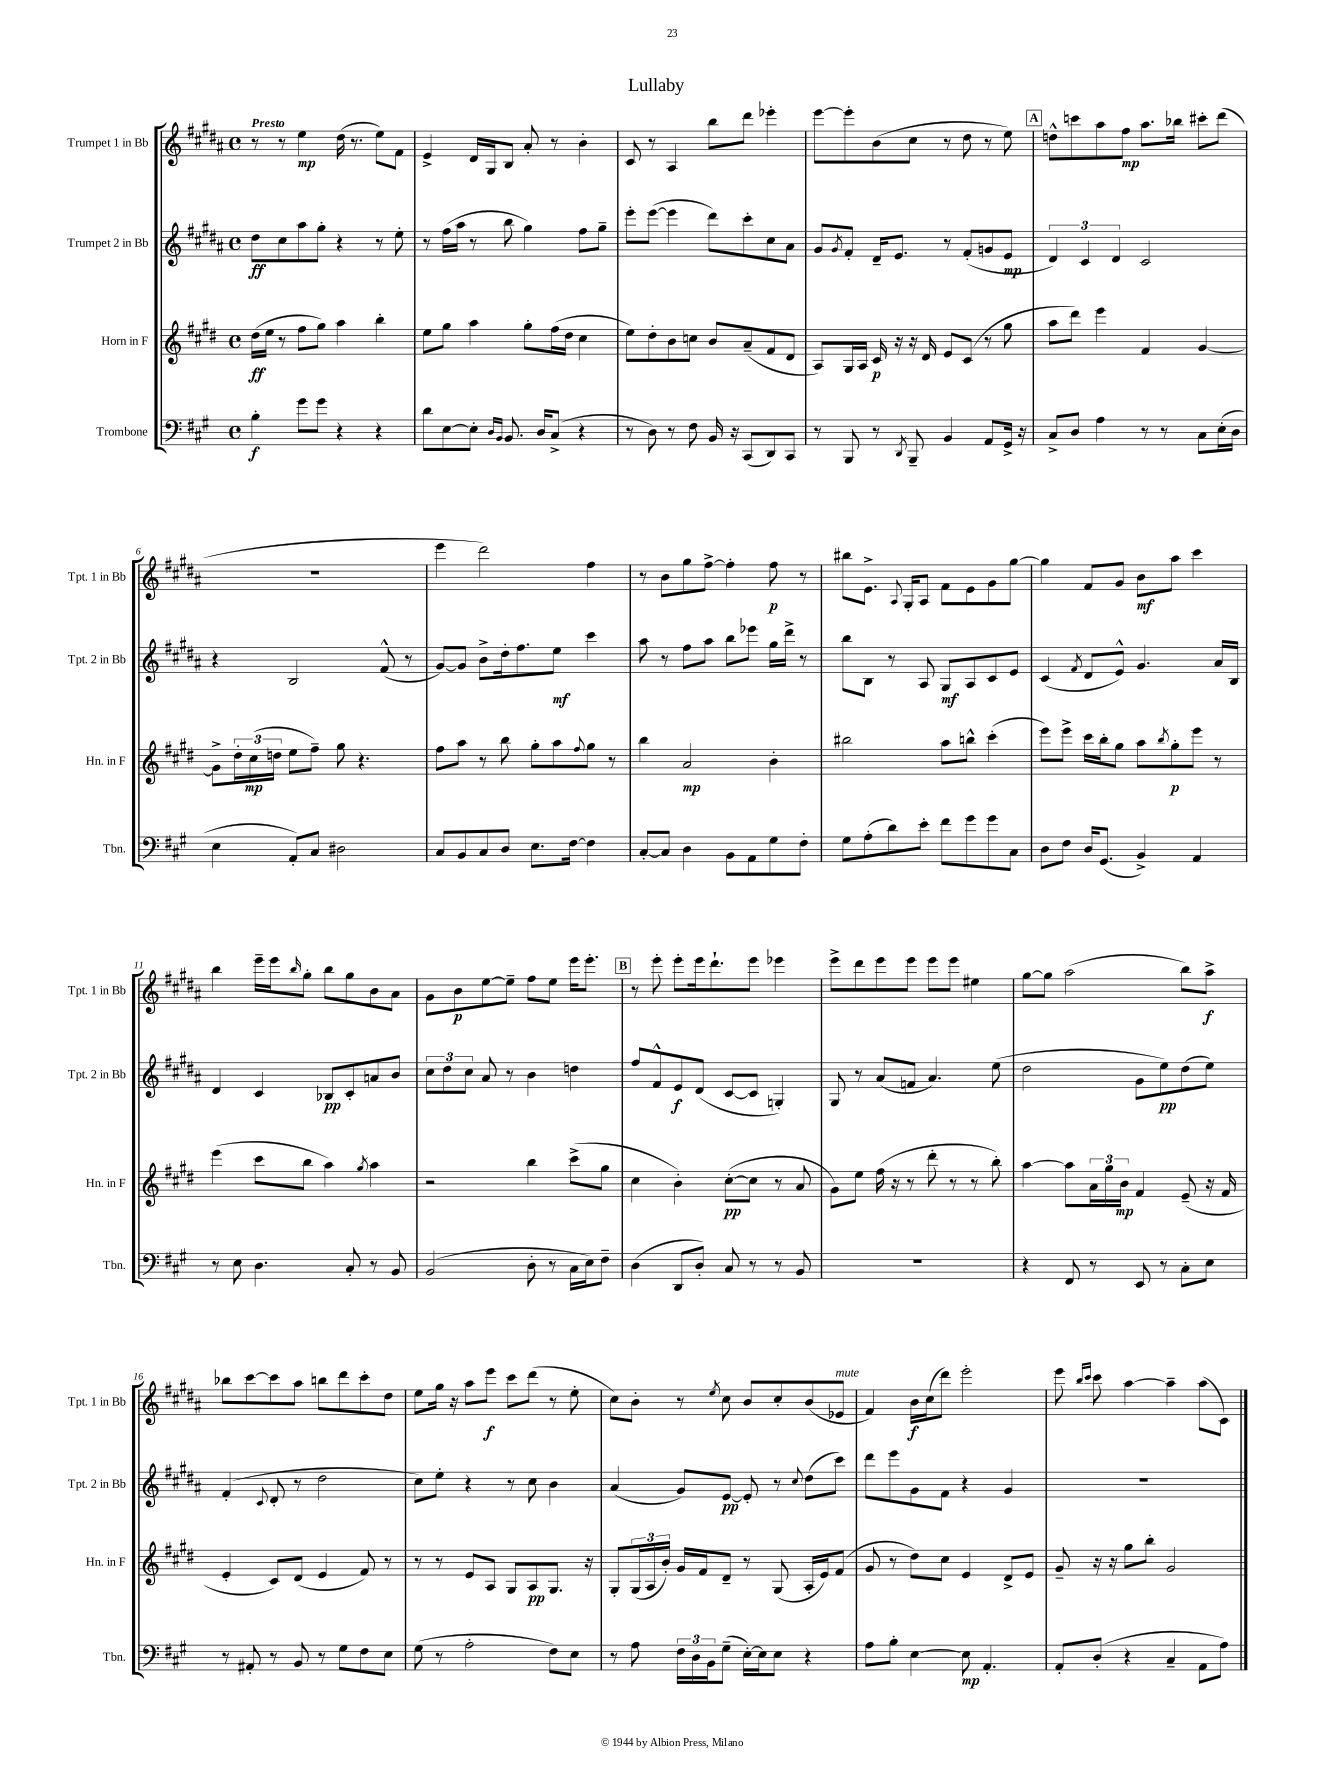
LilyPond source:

\header { title = "Lullaby" }
<<
\new StaffGroup <<
\new Staff = "s0" \with { instrumentName = "Trumpet 1 in Bb" shortInstrumentName = "Tpt. 1 in Bb" } {
    \clef treble \key b \major \defaultTimeSignature \time 4/4 \tempo "Presto"
    r8 r8 e''4\mp dis''16( r8. e''8) fis'8 |
    e'4-> dis'16 gis16 b8 ais'8-. r8 b'4-. |
    cis'8 r8 ais4 b''8 dis'''8 ees'''4-. |
    e'''8~ e'''8-. b'8( cis''8 r8 dis''8 r8 e''8) |
    \mark \markup { \box "A" } d''8-^ c'''8 ais''8 fis''8\mp ais''8. bes''16 cis'''8-. dis'''8( |
    r1 |
    e'''4 dis'''2) fis''4 |
    r8 b'8 gis''8 fis''8~-> fis''4-. fis''8\p r8 |
    bis''8 e'8.-> \appoggiatura { ais8 } gis16-. ais8 fis'8 e'8 gis'8 gis''8~ |
    gis''4 fis'8 gis'8 b'8\mf ais''8 cis'''4 |
    b''4 e'''16-- e'''16 \grace { b''16 } gis''8-. b''8 gis''8 b'8 ais'8 |
    gis'8 b'8\p e''8~ e''8-- fis''8 e''8 e'''16 e'''8.-. |
    \mark \markup { \box "B" } r8 e'''8-. e'''8-. e'''16 dis'''8.-! e'''8 ees'''4 |
    e'''8-> dis'''8 e'''8 e'''8 e'''8 e'''8 eis''4 |
    gis''8~ gis''8 ais''2( b''8) ais''8->\f |
    bes''8 cis'''8~ cis'''8 ais''8 b''8 dis'''8 cis'''8-. dis''8 |
    e''8 gis''16 r16 ais''8 e'''8\f cis'''8 dis'''8( r8 e''8-. |
    cis''8) b'8-. r8 \acciaccatura { e''8 } cis''8 b'8 cis''8-. b'8( ees'8^\markup { \italic "mute" } |
    fis'4) b'16\f cis''16( dis'''8) e'''2-. |
    e'''8 \grace { b''16 cis'''16 } cis'''8 ais''4~ ais''4-- ais''8( cis'8) \bar "|." |
}
\new Staff = "s1" \with { instrumentName = "Trumpet 2 in Bb" shortInstrumentName = "Tpt. 2 in Bb" } {
    \clef treble \key b \major \defaultTimeSignature \time 4/4
    dis''8\ff cis''8 ais''8 gis''8-. r4 r8 e''8-. |
    r8 fis''16( ais''16 r8 b''8 gis''4) fis''8 gis''8-- |
    e'''8-. e'''8~( e'''4 dis'''8) cis'''8-. cis''8 ais'8 |
    gis'8 \acciaccatura { gis'8 } fis'8-. dis'16-- e'8. r8 fis'8-.( g'8 e'8\mp |
    \mark \markup { \box "A" } \tuplet 3/2 { dis'4) cis'4 dis'4 } cis'2 |
    r4 b2 fis'8-^( r8 |
    gis'8~) gis'8 b'8-> dis''16-. fis''8. e''8\mf cis'''4 |
    ais''8 r8 fis''8 ais''8 b''8 ees'''8 gis''16 dis'''16-> r8 |
    b''8 b8 r8 ais8 gis8\mf ais8 cis'8 e'8 |
    cis'4( \acciaccatura { fis'8 } dis'8 e'8-^) gis'4. ais'16 b16 |
    dis'4 cis'4 bes8\pp cis'8-. a'8 b'8 |
    \tuplet 3/2 { cis''8 dis''8 cis''8 } ais'8 r8 b'4 d''4 |
    \mark \markup { \box "B" } fis''8 fis'8-^ e'8\f dis'8( cis'8~ cis'8 g4-.) |
    gis8 r8 ais'8( f'8 ais'4.) e''8( |
    dis''2 gis'8 e''8\pp) dis''8( e''8) |
    fis'4-.( \appoggiatura { cis'8 } dis'8-. r8 dis''2 |
    cis''8) e''8-. r4 r8 cis''8 b'4 |
    ais'4( gis'8) e'8~\pp e'8-. r8 \appoggiatura { cis''8 } dis''8( cis'''8) |
    dis'''8 e'''8 gis'8 fis'8 r4 gis'4 |
    R1 \bar "|." |
}
\new Staff = "s2" \with { instrumentName = "Horn in F" shortInstrumentName = "Hn. in F" } {
    \clef treble \key e \major \defaultTimeSignature \time 4/4
    dis''16\ff( e''16 r8 fis''8 gis''8) a''4 b''4-. |
    e''8 gis''8 a''4 gis''8-. fis''16( dis''16 cis''4 |
    e''8) dis''8-. b'8 c''8 b'8 a'8--( fis'8 dis'8 |
    a8) gis16 a16 cis'16\p r16 r16 dis'16 e'8 cis'8( r8 gis''8 |
    \mark \markup { \box "A" } a''8 dis'''8) e'''4 fis'4 gis'4~ |
    gis'8-> \tuplet 3/2 { dis''16-. cis''16\mp( d''16 } e''8 fis''8--) gis''8 r4. |
    fis''8 a''8 r8 b''8 gis''8-. a''8 \appoggiatura { fis''8 } gis''8 r8 |
    b''4 a'2\mp b'4-. |
    bis''2 a''8 b''8-^ cis'''4-.( |
    e'''8) e'''8-> cis'''16 b''16-. gis''8 a''8 \acciaccatura { b''8 } gis''8-.\p e'''8 r8 |
    e'''4( cis'''8 b''8 a''4) \acciaccatura { gis''8 } a''4 |
    r2 b''4 cis'''8->( gis''8 |
    \mark \markup { \box "B" } cis''4 b'4-.) cis''8~-.\pp( cis''8 r8 a'8 |
    gis'8) e''8 fis''16( r16 r8 dis'''8-. r8 r8 b''8-.) |
    a''4~ a''8 \tuplet 3/2 { a'16 gis''16 b'16\mp } fis'4 e'8--( r16 fis'16 |
    e'4-. cis'8) dis'8( e'4 fis'8) r8 |
    r8 r8 e'8 a8 gis8 a8\pp gis8. r16 |
    gis8-. \tuplet 3/2 { gis16( a16 b'16-.) } gis'16 fis'16 dis'8-- r8 gis8( a16-. e'16) fis'8( |
    gis'8 r8 dis''8) cis''8 e'4 dis'8-> e'8 |
    gis'8-- r16 r16 gis''8 b''8-. gis'2 \bar "|." |
}
\new Staff = "s3" \with { instrumentName = "Trombone" shortInstrumentName = "Tbn." } {
    \clef bass \key a \major \defaultTimeSignature \time 4/4
    b4-.\f gis'8 gis'8 r4 r4 |
    d'8 e8~ e8-. \grace { d16 b,16 } b,8. d16 cis8->( r4 |
    r8 d8) r8 fis8 b,16 r16 cis,8( d,8) cis,8 |
    r8 b,,8 r8 \acciaccatura { d,8 } b,,8-- b,4 a,8 gis,16-> r16 |
    \mark \markup { \box "A" } cis8-> d8 a4 r8 r8 cis8 e16-.( d16 |
    e4 a,8-.) cis8 dis2 |
    cis8 b,8 cis8 d8 e8. fis16~ fis4 |
    cis8~-. cis8 d4 b,8 a,8 gis8 fis8-. |
    gis8 a8-.( d'8) e'8-. fis'8 gis'8 gis'8 cis8 |
    d8 fis8 d16 gis,8.( b,4->) a,4 |
    r8 e8 d4. cis8-. r8 b,8 |
    b,2( d8-. r8 cis16 e16) fis8-- |
    \mark \markup { \box "B" } d4( d,8 d8-.) cis8 r8 r8 b,8 |
    r1 |
    r4 fis,8 r8 e,8 r8 cis8-. e8 |
    r8 ais,8-. r8 b,8 r8 gis8 fis8 e8 |
    gis8( r8 a2-. fis8) e8 |
    r8 a8 \tuplet 3/2 { fis16 d16 b,16 } gis8--( e16~-.) e16 e8 r4 |
    a8 b8-. e4~ e8\mp a,4.-. |
    a,8-. d8-.( r4 cis4-- a,8 a8) \bar "|." |
}
>>
>>
